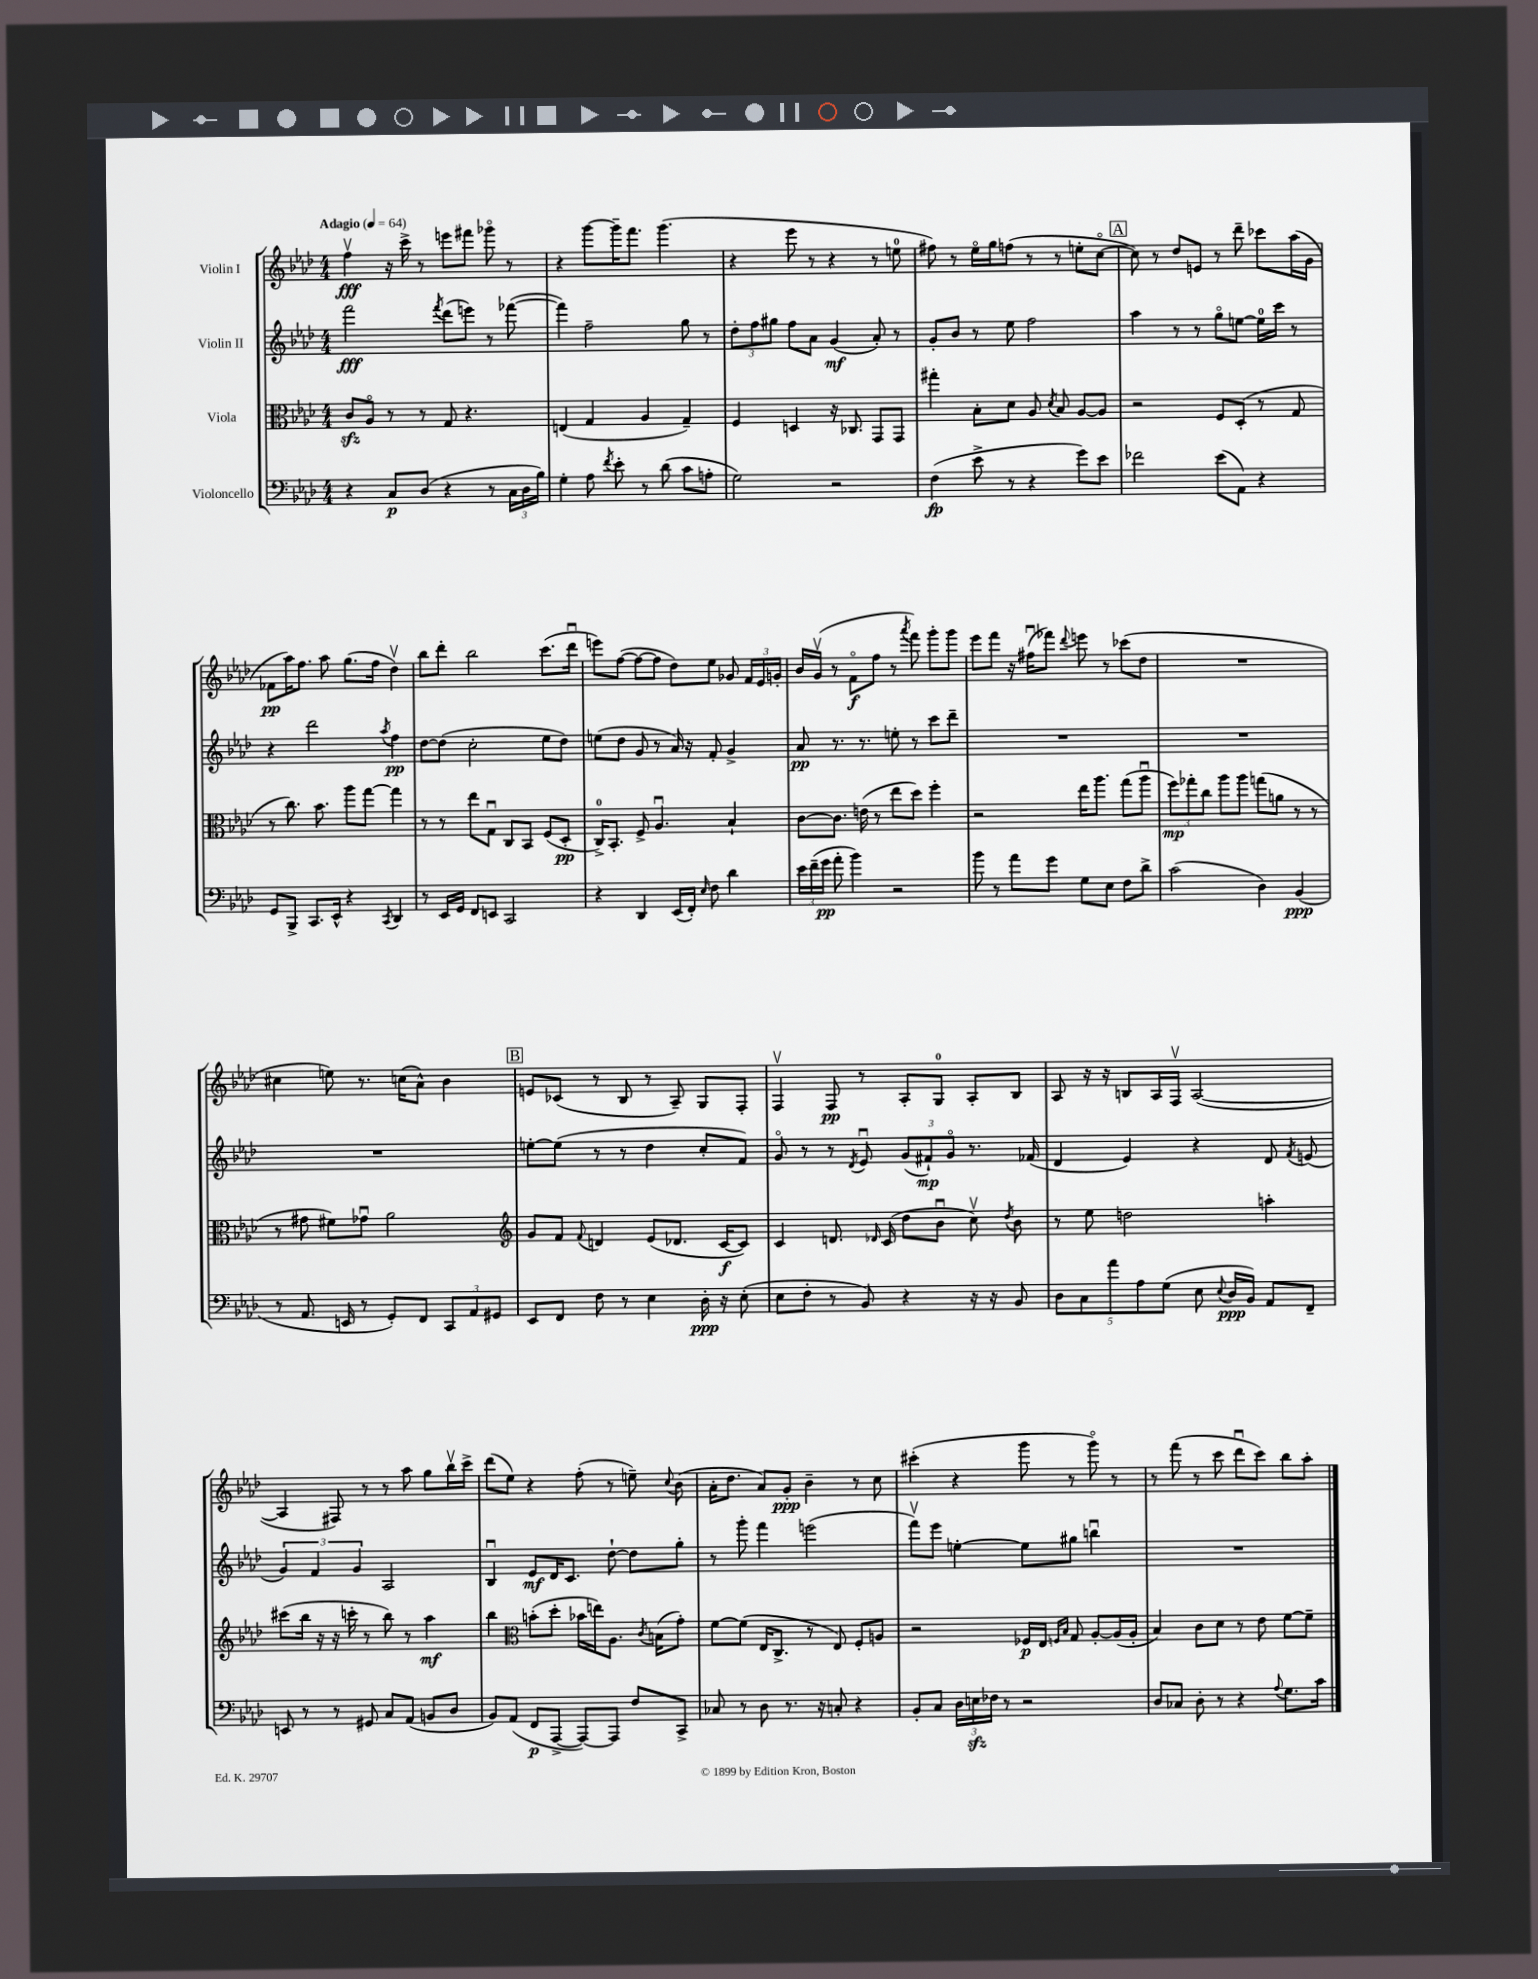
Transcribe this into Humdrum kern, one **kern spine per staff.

**kern	**kern	**kern	**kern
*staff4	*staff3	*staff2	*staff1
*clefF4	*clefC3	*clefG2	*clefG2
*k[b-e-a-d-]	*k[b-e-a-d-]	*k[b-e-a-d-]	*k[b-e-a-d-]
*M4/4	*M4/4	*M4/4	*M4/4
*MM64	*MM64	*MM64	*MM64
4r	8c	2fff	4ffv
.	8A-o	.	.
8C	8r	.	16r
.	.	.	16ccc^
(8D-	8r	.	8r
.	.	8qfff	.
4r	8G	(8ddd-	8eee
.	4.r	8eee)	8fff#
8r	.	8r	8ggg-o
24C	.	([8fff-	8r
24D-	.	.	.
24B-)	.	.	.
=	=	=	=
4G'	(4E	4fff-])	4r
8A-	4G	2ff~	[8ggg
8qf	.	.	.
8e-'	.	.	16ggg~]
.	.	.	8.fff
8r	4A-	.	.
(8d-	.	.	(4.ggg
8c	4G~)	8gg	.
8A'	.	8r	.
=	=	=	=
2G)	4F	12dd-'	4r
.	.	12ff	.
.	.	12gg#	.
.	4D	8ff	8eee-
.	.	8a-	8r
2r	16r	(4g	4r
.	8.C-	.	.
.	8GG	8a-')	8r
.	8GG	8r	8ee
=	=	=	=
(4F	4gg#'	8g'	8ff#)
.	.	8b-	8r
8e-^	8B-'	8r	16ee-o
.	.	.	16gg
8r	8d-	8ee-	(8ff
4r	8A-	2ff	8r
.	8qd-	.	.
.	8B-	.	8r
8g)	[8A-	.	8ee'
8e-	8A-]	.	[8cco
=	=	=	=
2f-	2r	4aa-	8cc])
.	.	.	8r
.	.	8r	8dd-
.	.	8r	8e
(8e-	8F	8ggo	8r
8AA-)	(8D-'	[8ee	8ddd-~
4r	8r	16ee]	8ccc-
.	.	16ccc	.
.	8G	8r	(16aa-
.	.	.	16g
=	=	=	=
8GG	8r	4r	8f-
8BBB-^	8.cc)	.	16aa-)
.	.	.	8.ff
8.CC	.	2ddd-	.
.	8.b-	.	.
.	.	.	8aa-
16EE-^^	.	.	.
4r	8aa-	.	(8.gg
.	[8gg	.	.
.	.	.	16ff
8qCC	.	8qaa-	.
4DD-	4gg]	4ff	4dd-v)
=	=	=	=
8r	8r	[8dd-	8bb-
16EE-	8r	(8dd-]	8ddd-'
16GG	.	.	.
8FF	8ee-	2cc'	2bb-
8EE	8Gu	.	.
2CC	8C	.	.
.	8BB-	.	.
.	(8F	8ee-	(8.ccc
.	8D-'	8dd-)	.
.	.	.	16ddd-u
=	=	=	=
4r	16C^)	(8ee	8eee)
.	8.BB-'	.	.
.	.	8dd-	([8ff
4DD-	8F^	8g	8ff_
.	4.A-u	8r	8ff]
(16EE-	.	16a-)	8dd-)
16FF')	.	16r	.
16qqE-	.	.	.
8F	.	8f'	8ee-
4d-	4B-`	4g^	8g-
.	.	.	24f
.	.	.	24e-
.	.	.	24g'
=	=	=	=
24e-	[8c	8a-	16b-
(24f~	.	.	.
.	.	.	(16gv
24g	.	.	.
8a-'	8.c]	8.r	8r
4b-)	.	.	8fo
.	(16e	8.r	.
.	8r	.	8ff
2r	8ee-	8ee'	8r
.	.	.	8qaaa-
.	8dd-)	8r	8fff)
.	4ff'	8ccc	8ggg'
.	.	8ddd-~	8ggg
=	=	=	=
8b-	2r	1r	8eee-
8r	.	.	8fff
8a-	.	.	16r
.	.	.	(16ff#u
8g	.	.	8fff-)
.	.	.	8qqddd-
8G	16ee-	.	8eee
.	8.aa-	.	.
8E-	.	.	8r
8F	(8gg	.	(8ccc-
8d-^	8aa-u	.	8dd-
=	=	=	=
(2c	12ff)	1r	1r
.	12gg-'	.	.
.	12cc	.	.
.	8aa-	.	.
.	8aa-	.	.
4D-)	(8gg	.	.
.	8a	.	.
(4BB-	8r	.	.
.	8r	.	.
=	=	=	=
8r	8r	1r	4cc#
8.AA-	8g#	.	.
.	8f#)	.	8ee)
16EE	.	.	.
8r	8g-u	.	8.r
8GG')	2a-	.	.
.	.	.	(16cc
8FF	.	.	8a-^^)
12CC	.	.	4b-
12AA-	.	.	.
12GG#	.	.	.
=	=	=	=
*	*clefG2	*	*
8EE-	8g	[8ee'	8e
8FF	8f	(8ee]	(8c-
.	8qqf	.	.
8F	4d	8r	8r
8r	.	8r	8B-
4E-	(8e-	4dd-	8r
.	8.d-	.	8A-~)
16D-'	.	8cc'	8G
16r	[16c	.	.
(8E-'	8c])	8f)	8F'
=	=	=	=
8E-	4c	8go	4Fv
8F'	.	8r	.
8r	8.d	8r	8F
.	.	8qd-	.
8BB-)	.	8e-u	8r
.	16qqd-	.	.
.	(16c	.	.
4r	8dd-	(12g	8A-'
.	.	12f#`)	.
.	8b-u	.	8G
.	.	12go	.
16r	8ccv)	8.r	8A-'
16r	.	.	.
.	8qdd-	.	.
8BB-	8b-	.	8B-
.	.	(16f-	.
=	=	=	=
10D-	8r	4d-	8A-
10C	.	.	.
.	8ee-	.	16r
.	.	.	16r
10a-	.	.	.
.	2dd	4e-)	8B
10A-	.	.	.
.	.	.	16A-
(10G	.	.	.
.	.	.	16Fv
8E-	.	4r	([2A-
8qqE-	.	.	.
16D-	.	.	.
16BB-)	.	.	.
8AA-	4aa'	8d-	.
.	.	8qf	.
8FF~	.	(8e	.
=	=	=	=
8EE	(8ccc#	6g)	4A-]
8r	16bb-	.	.
.	.	6f	.
.	16r	.	.
8r	16r	.	8F#)
.	16ccc'	.	.
.	.	6g	.
8GG#	8r	.	8r
8C	8bb-)	2A-	8r
(8AA-	8r	.	8aa-
8BB	4aa-	.	8gg
8D-	.	.	16bb-v
.	.	.	16ccc^
=	=	=	=
8BB-)	4bb-	4B-u	(8ddd-
(8AA-	.	.	8ee-)
*	*clefC3	*	*
8FF	(8b'	8e-	4r
[8AAA-^	8dd-'	16d-	.
.	.	8.c	.
8AAA-_)	16b-	.	(8ff'
.	16ee)	.	.
8AAA-]	8.A-	[8dd-`	8r
8F	.	8dd-]	8ee~)
.	8qc	.	.
.	(16B	.	.
.	.	.	8qqcc
8CC^	8g')	8gg'	(8b-
=	=	=	=
8C-	[8f	8r	16a-'
.	.	.	8.dd-
8r	(8f]	8ggg'	.
8D-	16E-	4fff	8a-)
.	8.C^	.	.
8.r	.	.	8g'
.	8r	(2eee	4b-~
16r	.	.	.
8C'	8E-)	.	.
4r	8F'	.	8r
.	8A	.	8cc
=	=	=	=
8BB-'	2r	8fffv)	(4ccc#'
8C	.	8eee-	.
24D-	.	[4ee'	4r
24E	.	.	.
24F-	.	.	.
8r	.	.	.
2r	16F-	8ee]	8ggg
.	16E-	.	.
.	16qqF	.	.
.	16qqB-	.	.
.	8G	8gg#	8r
.	[8A-'	4bbu	8gggo)
.	(16A-]	.	8r
.	16A-'	.	.
=	=	=	=
8D-	4B-)	1r	8r
8C-	.	.	(8fff
8D-'	8c	.	8r
8r	8d-	.	8ccc
4r	8r	.	8ddd-u
.	8e-	.	8ccc)
8qqA-	.	.	.
8.G	[8f	.	8bb-
.	8f~]	.	8aa-'
16c	.	.	.
==	==	==	==
*-	*-	*-	*-
